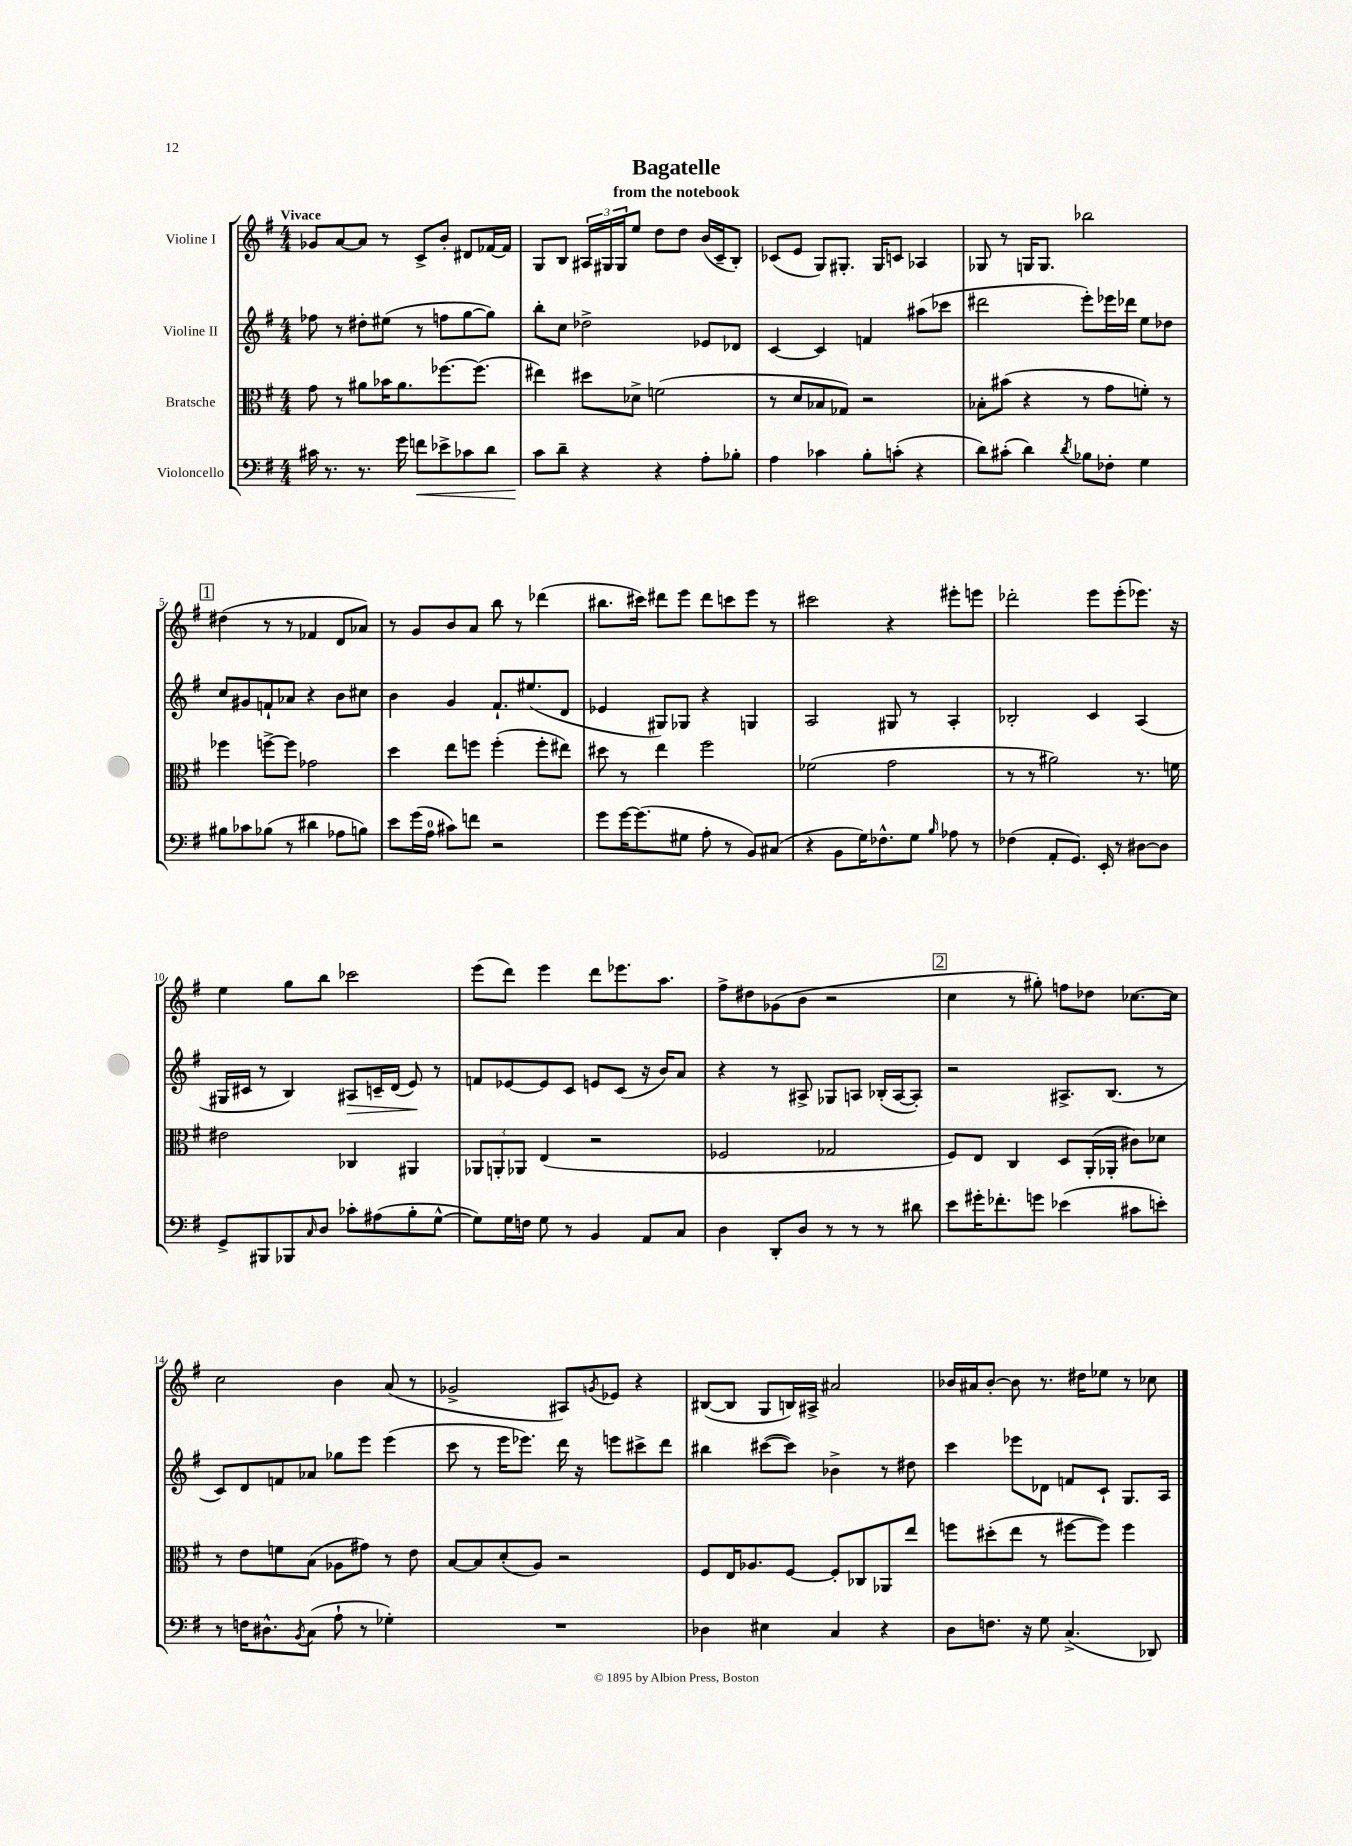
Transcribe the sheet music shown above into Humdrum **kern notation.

**kern	**kern	**kern	**kern
*staff4	*staff3	*staff2	*staff1
*clefF4	*clefC3	*clefG2	*clefG2
*k[f#]	*k[f#]	*k[f#]	*k[f#]
*M4/4	*M4/4	*M4/4	*M4/4
16c#	8g	8ff-	8g-
8.r	.	.	.
.	8r	8r	[8a
8.r	8a#	8dd#'	8a]
.	16b-	(8ee#	8r
16g	8.a#	.	.
8f	.	8r	8c^
8e-^	[8.ff-	8ff	8b'
8c-	.	[8gg	8d#
.	(8.ff-]	.	.
8d	.	8gg])	[16f-
.	.	.	16f-]
=	=	=	=
8c	4ee#)	8bb'	8G
8d~	.	8cc	8B
4r	8dd#	2dd-^	24A#
.	.	.	24G#
.	.	.	24G#
.	8d-^	.	8ee
4r	(2f	.	8dd
.	.	.	8dd
8A'	.	8e-	(16b
.	.	.	16c~
8B-'	.	8d-	8B')
=	=	=	=
4A	8r	[4c	(8c-
.	8d	.	8e
4c-	8B-	4c]	8G)
.	8G-)	.	8.G#'
8B'	2r	4f	.
.	.	.	16G#
(8c'	.	.	8c
4r	.	(8aa#	4A-
.	.	8ccc-	.
=	=	=	=
8d)	8B-'	2ddd#	8G-
(8c#'	(8b#	.	8r
4d)	4r	.	16G
.	.	.	8.G
8qd	.	.	.
8B-	8r	8eee')	2bb-
8F-'	8g	16eee-	.
.	.	16ddd-	.
4G	8f')	8ee	.
.	8r	8dd-	.
=	=	=	=
8B#	4ff-	8cc	(4dd#
8c-	.	8g#	.
(8B-	[8ff^	8f`	8r
8r	8ff]	8a-	8r
4d#	2g-	4r	4f-
8A-	.	8b	8d
8B)	.	8cc#	8a-)
=	=	=	=
8e	4dd	4b	8r
(16g	.	.	8g
16A	.	.	.
8c#)	8ee	4g	8b
8f	8ff	.	8a
2r	(4ff'	8.f#`	8bb
.	.	.	8r
.	.	(8.ee#	.
.	8ff'	.	(4ddd-
.	8ee#)	8d	.
=	=	=	=
8g	8dd#	4e-	8.bb#
[16g	8r	.	.
(8.g]	.	.	16ccc#)
.	4ee	8G#)	8ddd#
8G#	.	8G-	8eee
8A'	2ff#	4r	8ddd#
8r	.	.	8ccc
8BB)	.	4G	8eee
(8C#	.	.	8r
=	=	=	=
4r	(2f-	2A	2ccc#
8BB	.	.	.
16G)	.	.	.
8.F-^^	.	.	.
.	2g	8G#	4r
8G	.	8r	.
16qqB	.	.	.
8A-	.	4A'	8eee#'
8r	.	.	8eee
=	=	=	=
(4F-	8r	2B-'	2ddd-'
.	8r	.	.
8AA'	2a#)	.	.
8.GG)	.	.	.
.	.	4c	8eee
16EE'	.	.	.
8r	.	.	(8eee'
[8D#	8.r	(4A	8.eee-)
8D#]	.	.	.
.	16f	.	16r
=	=	=	=
8GG^	2e#	16G#	4ee
.	.	16c#	.
8BBB#	.	8r	.
8BBB-	.	4B)	8gg
16qqC	.	.	.
8D	.	.	8bb
8c-'	4C-	8A#	2ccc-
(8A#	.	16c~	.
.	.	(16d	.
8B'	4AA#	8e)	.
[8G^^	.	8r	.
=	=	=	=
8G])	12AA-	8f	(8eee
.	12AA'	.	.
16G	.	[8e-	8ddd)
.	12AA-	.	.
16F	.	.	.
8G	(4E	8e-]	4eee
8r	.	8c	.
4BB	2r	8e	8ddd
.	.	(8c	8.eee-
8AA	.	16r	.
.	.	16b)	8.aa
8C	.	8a	.
=	=	=	=
4D	2F-	4r	8ff#^
.	.	.	8dd#
8DD'	.	8r	(8g-
8D	.	8A#^	8b
8r	2G-	8G-	2r
8r	.	8A	.
8r	.	(16B-'	.
.	.	[16A	.
8d#	.	8A'])	.
=	=	=	=
8e	8F#)	2r	4cc
16g#'	8E	.	.
8.f-'	.	.	.
.	4C	.	8r
8g	.	.	8gg#')
(4e-	8D	8.A#^	8ff
.	(16AA'	.	8dd-
.	16AA-'	(8.B	.
8c#	8c#)	.	[8.cc-
8e')	8d-	8r	.
.	.	.	16cc-]
=	=	=	=
8r	8r	8c)	2cc
16F	8e	8d	.
8.D#^^	.	.	.
.	8f	8f	.
8qBB	.	.	.
(8C	(8B	8a-	.
8A`	8A-	8gg-	4b
8r	8g#)	8eee	.
4G-')	8r	(4eee	(8a
.	8e	.	8r
=	=	=	=
1r	[8B	8ccc	2g-^
.	8B]	8r	.
.	(8d'	16eee	.
.	.	8.eee-)	.
.	8A)	.	.
.	2r	16ddd	8A#)
.	.	16r	.
.	.	.	8qg
.	.	8eee	8e-
.	.	8ccc#^	4r
.	.	8ddd	.
=	=	=	=
4D-	8F#	4bb#	([8B#
.	16E	.	8B#]
.	8.A-	.	.
4E#	.	([8ccc#	8G
.	[8F#	8ccc#])	16B)
.	.	.	16A#^
4C	8F#']	4b-^	2a#
.	8C-	.	.
4r	8AA-	8r	.
.	8ee	8dd#	.
=	=	=	=
8D	8ff	4ccc	16b-
.	.	.	16a#
8.F	(8dd#'	.	[8b-'
.	8ee	8eee-	8b-]
16r	.	.	.
8G	8r	8d-	8.r
(4.C^	[8ff#	8f	.
.	.	.	16dd#
.	8ff#])	8c`	8ee-
.	4ff#	8.G	8r
8DD-)	.	.	8cc-
.	.	16A	.
==	==	==	==
*-	*-	*-	*-
